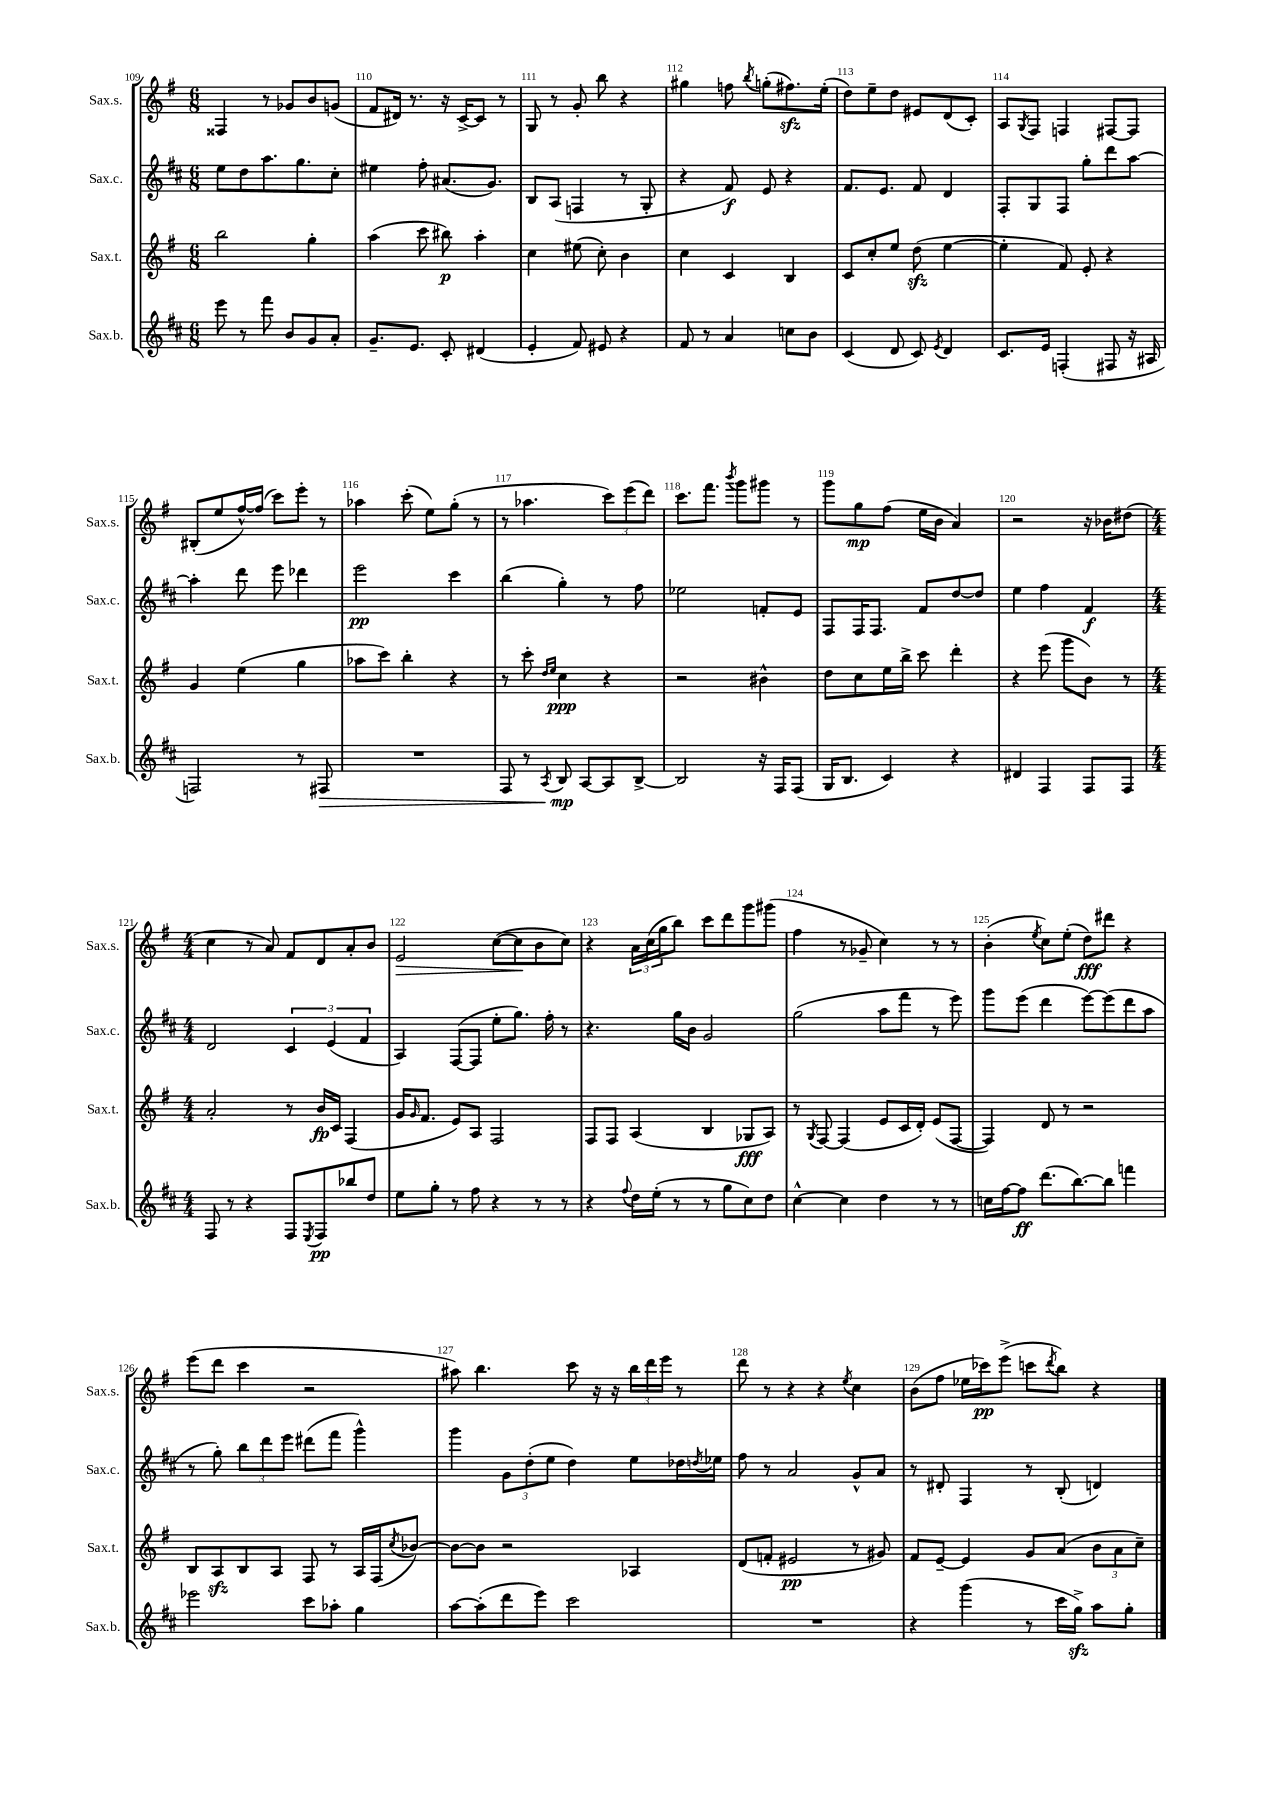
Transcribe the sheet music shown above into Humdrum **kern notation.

**kern	**dynam	**kern	**dynam	**kern	**dynam	**kern	**dynam
*part4	*part4	*part3	*part3	*part2	*part2	*part1	*part1
*staff4	*staff4	*staff3	*staff3	*staff2	*staff2	*staff1	*staff1
*I"Sax.b.	*	*I"Sax.t.	*	*I"Sax.c.	*	*I"Sax.s.	*
*I'Sax.b.	*	*I'Sax.t.	*	*I'Sax.c.	*	*I'Sax.s.	*
*clefG2	*	*clefG2	*	*clefG2	*	*clefG2	*
*k[f#c#]	*	*k[f#]	*	*k[f#c#]	*	*k[f#]	*
*M6/8	*	*M6/8	*	*M6/8	*	*M6/8	*
=109	=109	=109	=109	=109	=109	=109	=109
8eee\	.	2bb\	.	8ee\L	.	4F##X/	.
8r	.	.	.	8dd\	.	.	.
8fff#\	.	.	.	8.aa\	.	8r	.
8b/L	.	.	.	.	.	8g-X/L	.
.	.	.	.	8.gg\	.	.	.
8g/	.	4gg'\	.	.	.	8b/	.
8a'/J	.	.	.	8cc#'\J	.	(8gn/J	.
=110	=110	=110	=110	=110	=110	=110	=110
8.g~/L	.	(4aa\	.	4ee#X\	.	8f#/L	.
.	.	.	.	.	.	16d#X/Jk)	.
8.e/J	.	.	.	.	.	8.r	.
.	.	8ccc\	.	8ff#'\	.	.	.
8c#'/	.	8bb#X\)	p	(8.a#X/L	.	16r	.
.	.	.	.	.	.	[16c^/KL	.
(4d#X/	.	4aa'\	.	.	.	8c/J]	.
.	.	.	.	8.g/J)	.	.	.
.	.	.	.	.	.	8r	.
=111	=111	=111	=111	=111	=111	=111	=111
4e'/	.	4cc\	.	8B/L	.	8G/	.
.	.	.	.	(8A/J	.	8r	.
8f#/)	.	(8ee#X\	.	4Fn/	.	8g'/	.
8e#X/	.	8cc'\)	.	.	.	8bb\	.
4r	.	4b\	.	8r	.	4r	.
.	.	.	.	8G'/	.	.	.
=112	=112	=112	=112	=112	=112	=112	=112
8f#/	.	4cc\	.	4r	.	4gg#X\	.
8r	.	.	.	.	.	.	.
4a/	.	4c/	.	8f#/)	f	8ffn\	.
.	.	.	.	.	.	8qbb/	.
.	.	.	.	8e/	.	(8ggn'\L	.
8ccn\L	.	4B/	.	4r	.	8.ff#Xzz\)	.
8b\J	.	.	.	.	.	.	.
.	.	.	.	.	.	(16ee'\Jk	.
=113	=113	=113	=113	=113	=113	=113	=113
(4c#/	.	8c/L	.	8.f#/L	.	8dd\L)	.
.	.	8cc'/	.	.	.	8ee~\	.
.	.	.	.	8.e/J	.	.	.
8d/	.	8ee/J	.	.	.	8dd\J	.
8c#/)	.	(8ddzz\	.	8f#/	.	8e#X/L	.
8qe/	.	.	.	.	.	.	.
4d/	.	[4ee\	.	4d/	.	(8d/	.
.	.	.	.	.	.	8c'/J)	.
=114	=114	=114	=114	=114	=114	=114	=114
8.c#/L	.	4ee'\]	.	8F#'/L	.	8A/L	.
.	.	.	.	.	.	8qG/	.
.	.	.	.	8G/	.	8F#/J	.
16e/Jk	.	.	.	.	.	.	.
(4Fn'/	.	8f#/)	.	8F#/J	.	4Fn/	.
.	.	8e'/	.	8gg'\L	.	.	.
8F#X/	.	4r	.	8ddd\	.	[8F#X/L	.
16r	.	.	.	[8aa\J	.	8F#/J]	.
16A#X/	.	.	.	.	.	.	.
!!LO:LB:g=z
=115	=115	=115	=115	=115	=115	=115	=115
2Fn/)	.	4g/	.	4aa'\]	.	(8B#X'/L	.
.	.	.	.	.	.	8ee/	.
.	.	(4ee\	.	8ddd\	.	[16ff#^^/L)	.
.	.	.	.	.	.	(16ff#/JJ]	.
.	.	.	.	8eee\	.	8ccc\L)	.
8r	.	4gg\	.	4ddd-X\	.	8eee'\J	.
!	!LO:HP:b	!	!	!	!	!	!
8F#X/	>	.	.	.	.	8r	.
=116	=116	=116	=116	=116	=116	=116	=116
2.r	.	8aa-X\L	.	2eee\	pp	4aa-X\	.
.	.	8ccc\J)	.	.	.	.	.
.	.	4bb'\	.	.	.	(8ccc'\	.
.	.	.	.	.	.	8ee\L)	.
.	.	4r	.	4ccc#\	.	(8gg'\J	.
.	.	.	.	.	.	8r	.
=117	=117	=117	=117	=117	=117	=117	=117
8F#/	.	8r	.	(4bb\	.	8r	.
8r	.	8ccc'\	.	.	.	4.aa-X\	.
.	.	16qqdd/LL	.	.	.	.	.
8qA/	.	16qqee/JJ	.	.	.	.	.
8B/	mp	4cc\	ppp	4gg'\)	.	.	.
[8A/L	]	.	.	.	.	.	.
8A/]	.	4r	.	8r	.	12ccc\L)	.
.	.	.	.	.	.	(12eee\	.
[8B^/J	.	.	.	8ff#\	.	.	.
.	.	.	.	.	.	12ddd\J)	.
=118	=118	=118	=118	=118	=118	=118	=118
2B/]	.	2r	.	2ee-X\	.	8.ccc\L	.
.	.	.	.	.	.	8.fff#\J	.
.	.	.	.	.	.	8qbbb/	.
.	.	.	.	.	.	8ggg\L	.
16r	.	4b#X^^\	.	8fn'/L	.	8ggg#X\J	.
16F#/KL	.	.	.	.	.	.	.
(8F#/J	.	.	.	8e/J	.	8r	.
=119	=119	=119	=119	=119	=119	=119	=119
16G/KL	.	8dd\L	.	8F#/L	.	8ggg\L	.
8.B/J	.	.	.	.	.	.	.
.	.	8cc\	.	16F#/K	.	8gg\	mp
.	.	.	.	8.F#/J	.	.	.
4c#/)	.	16ee\L	.	.	.	(8ff#\J	.
.	.	16bb^\JJ	.	.	.	.	.
.	.	8ccc\	.	8f#/L	.	16ee\LL	.
.	.	.	.	.	.	16b\JJ	.
4r	.	4ddd'\	.	[8dd/	.	4a/)	.
.	.	.	.	8dd/J]	.	.	.
=120	=120	=120	=120	=120	=120	=120	=120
4d#X/	.	4r	.	4ee\	.	2r	.
4F#/	.	(8eee\	.	4ff#\	.	.	.
.	.	8ggg\L	.	.	.	.	.
8F#/L	.	8b\J)	.	4f#/	f	16r	.
.	.	.	.	.	.	16b-X\KL	.
8F#/J	.	8r	.	.	.	(8dd#X\J	.
!!LO:LB:g=z
=121	=121	=121	=121	=121	=121	=121	=121
*M4/4	*	*M4/4	*	*M4/4	*	*M4/4	*
8F#/	.	2a'/	.	2d/	.	4cc\	.
8r	.	.	.	.	.	.	.
4r	.	.	.	.	.	8r	.
.	.	.	.	.	.	8a/)	.
8F#/L	.	8r	.	6c#/	.	8f#/L	.
8qE/	.	.	.	.	.	.	.
8F#/	pp	16b/LL	fp	.	.	8d/	.
.	.	.	.	(6e/	.	.	.
.	.	16c/JJ	.	.	.	.	.
8bb-X/	.	(4F#/	.	.	.	8a'/	.
.	.	.	.	6f#/	.	.	.
8dd/J	.	.	.	.	.	8b/J	.
=122	=122	=122	=122	=122	=122	=122	=122
!	!	!	!	!	!	!	!LO:HP:b
8ee\L	.	16g/KL	.	4A/)	.	2e/	>
.	.	16qqg/	.	.	.	.	.
.	.	8.f#/J	.	.	.	.	.
8gg'\J	.	.	.	.	.	.	.
8r	.	8e/L)	.	([8F#/L	.	.	.
8ff#\	.	8A/J	.	8F#/J]	.	.	.
4r	.	2F#/	.	8ee'\L	.	([8cc\L	.
.	.	.	.	8.gg\J)	.	8cc\]	.
8r	.	.	.	.	.	8b\	]
.	.	.	.	16ff#'\	.	.	.
8r	.	.	.	8r	.	8cc\J)	.
=123	=123	=123	=123	=123	=123	=123	=123
4r	.	8F#/L	.	4.r	.	4r	.
.	.	8F#/J	.	.	.	.	.
8qqff#/	.	.	.	.	.	.	.
16dd\LL	.	(4A/	.	.	.	24a\LL	.
.	.	.	.	.	.	(24cc\	.
(16ee'\JJ	.	.	.	.	.	.	.
.	.	.	.	.	.	24gg\J	.
8r	.	.	.	16gg\LL	.	8bb\J)	.
.	.	.	.	16b\JJ	.	.	.
8r	.	4B/	.	2g/	.	8ccc\L	.
8gg\L	.	.	.	.	.	8ddd\	.
8cc#\)	.	8G-X/L	fff	.	.	8ggg\	.
8dd\J	.	8A/J)	.	.	.	(8ggg#X\J	.
=124	=124	=124	=124	=124	=124	=124	=124
[4cc#^^\	.	8r	.	(2gg\	.	4ff#\	.
.	.	8qG/	.	.	.	.	.
.	.	[8F#/	.	.	.	.	.
4cc#\]	.	(4F#/]	.	.	.	8r	.
.	.	.	.	.	.	8g-X~/	.
4dd\	.	8e/L	.	8aa\L	.	4cc\)	.
.	.	16c/L	.	8fff#\J	.	.	.
.	.	16d'/JJ)	.	.	.	.	.
8r	.	(8e/L	.	8r	.	8r	.
8r	.	[8F#/J	.	8eee\)	.	8r	.
=125	=125	=125	=125	=125	=125	=125	=125
16ccn\LL	.	4F#/])	.	8ggg\L	.	(4b'\	.
[16ff#\J	.	.	.	.	.	.	.
8ff#\J]	ff	.	.	(8eee\J	.	.	.
.	.	.	.	.	.	8qee/	.
(8.ddd\L	.	8d/	.	4ddd\	.	8cc\L)	.
.	.	8r	.	.	.	(8ee'\J	.
[8.bb\)	.	.	.	.	.	.	.
.	.	2r	.	[8eee\L)	.	8dd\L)	fff
8bb\J]	.	.	.	(8eee\]	.	8ddd#X\J	.
4fffn\	.	.	.	8ddd\	.	4r	.
.	.	.	.	8aa\J	.	.	.
!!LO:LB:g=z
=126	=126	=126	=126	=126	=126	=126	=126
2eee-X\	.	8B/L	.	8r	.	(8eee\L	.
.	.	8Azz/	.	8gg'\)	.	8ddd\J	.
.	.	8B/	.	12bb\L	.	4ccc\	.
.	.	.	.	12ddd\	.	.	.
.	.	8A/J	.	.	.	.	.
.	.	.	.	12eee\J	.	.	.
8ccc#\L	.	8F#/	.	(8ddd#X\L	.	2r	.
8aa-X'\J	.	8r	.	8fff#\J	.	.	.
4gg\	.	16A/LL	.	4ggg^^\)	.	.	.
.	.	(16F#/J	.	.	.	.	.
.	.	8qcc/	.	.	.	.	.
.	.	[8b-X/J)	.	.	.	.	.
=127	=127	=127	=127	=127	=127	=127	=127
[8aa\L	.	8b-\L_	.	4ggg\	.	8aa#X\)	.
(8aa'\]	.	8b-\J]	.	.	.	4.bb\	.
8ddd\	.	2r	.	12g\L	.	.	.
.	.	.	.	(12dd'\	.	.	.
8eee\J)	.	.	.	.	.	.	.
.	.	.	.	12ee\J	.	.	.
2ccc#\	.	.	.	4dd\)	.	8ccc\	.
.	.	.	.	.	.	16r	.
.	.	.	.	.	.	16r	.
.	.	4A-X/	.	8ee\L	.	24bb\LL	.
.	.	.	.	.	.	24ddd\	.
.	.	.	.	.	.	24eee\JJ	.
.	.	.	.	16dd-X\L	.	8r	.
.	.	.	.	8qddn/	.	.	.
.	.	.	.	16ee-X\JJ	.	.	.
=128	=128	=128	=128	=128	=128	=128	=128
1r	.	(8d/L	.	8ff#\	.	8ddd\	.
.	.	8fn'/J	.	8r	.	8r	.
.	.	2e#X/	pp	2a/	.	4r	.
.	.	.	.	.	.	4r	.
.	.	.	.	.	.	8qee/	.
.	.	8r	.	8g^^/L	.	4cc\	.
.	.	8g#X/)	.	8a/J	.	.	.
=129	=129	=129	=129	=129	=129	=129	=129
4r	.	8f#/L	.	8r	.	(8b\L	.
.	.	[8e~/J	.	8d#X'/	.	8ff#\J	.
(4ggg\	.	4e/]	.	4F#/	.	16ee-X\LL	.
.	.	.	.	.	.	16ccc-X\J)	pp
.	.	.	.	.	.	(8eee^\J	.
8r	.	8g/L	.	8r	.	8cccn\L	.
.	.	.	.	.	.	8qddd/	.
16ccc#\LL	.	(8a/J	.	(8B'/	.	8bb\J)	.
16ggzz^\JJ)	.	.	.	.	.	.	.
8aa\L	.	12b\L	.	4dn/)	.	4r	.
.	.	12a\	.	.	.	.	.
8gg'\J	.	.	.	.	.	.	.
.	.	12cc~\J)	.	.	.	.	.
==	==	==	==	==	==	==	==
*-	*-	*-	*-	*-	*-	*-	*-
